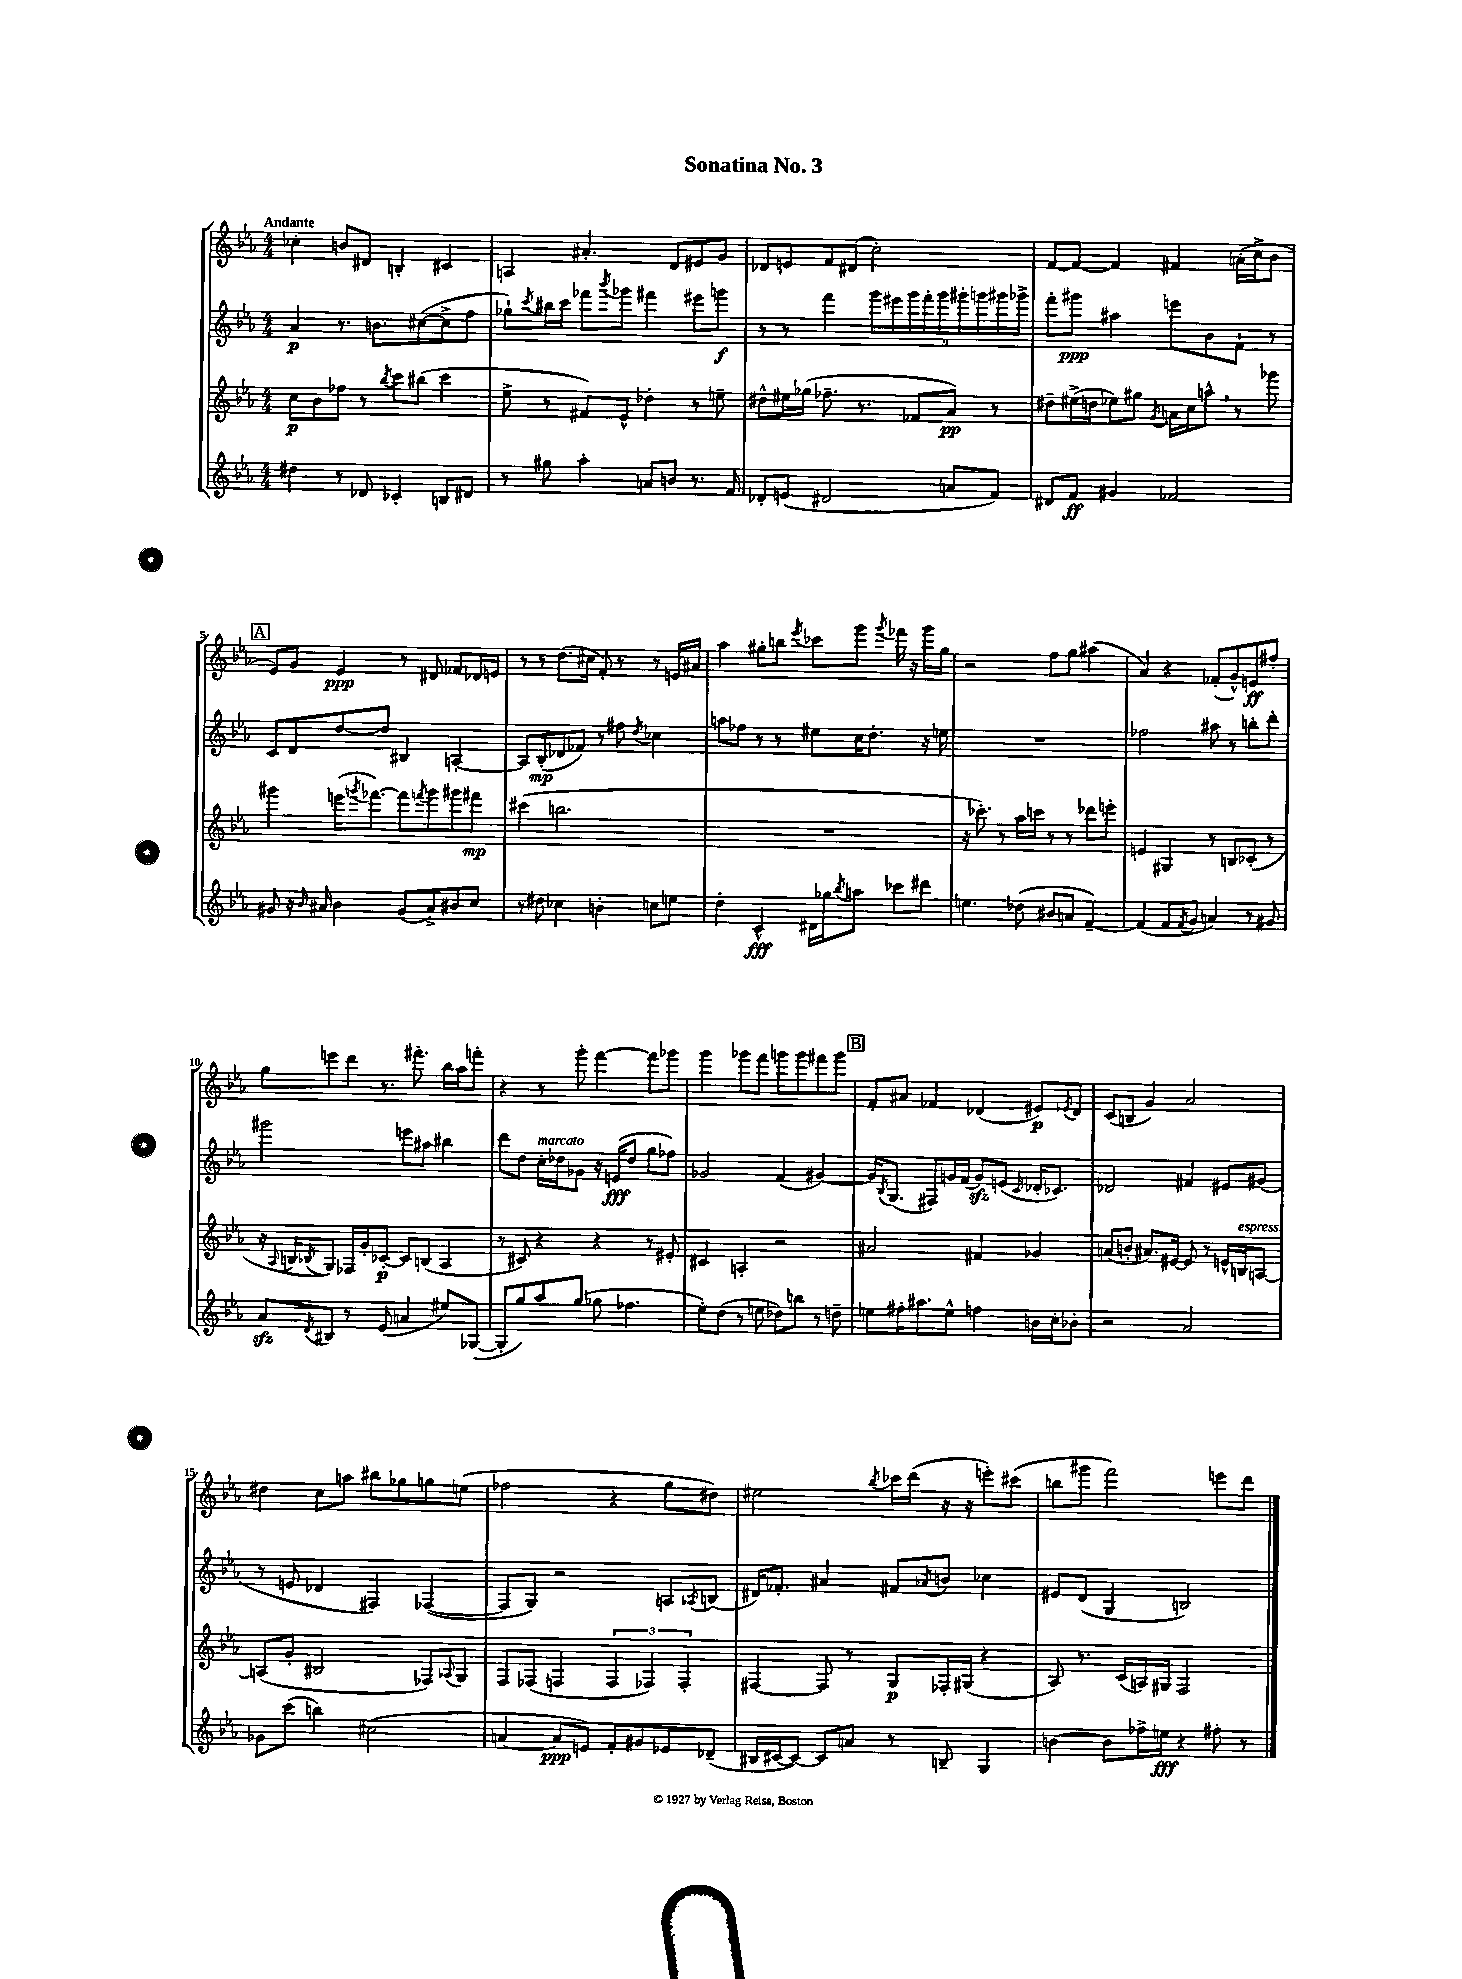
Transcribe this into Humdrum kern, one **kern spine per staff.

**kern	**kern	**kern	**kern
*staff4	*staff3	*staff2	*staff1
*clefG2	*clefG2	*clefG2	*clefG2
*k[b-e-a-]	*k[b-e-a-]	*k[b-e-a-]	*k[b-e-a-]
*M4/4	*M4/4	*M4/4	*M4/4
4dd#	8cc	4a-	4cc-'
.	8b-	.	.
8r	8ff-	8.r	8b
8d-	8r	.	8d#
.	.	8.b	.
.	8qbb-	.	.
4c-'	8ccc	.	4B'
.	(8bb#	([8cc#	.
8B	4ccc	8cc#^]	4c#
8d#	.	8ff	.
=	=	=	=
8r	8ee-^	8gg-`)	4A
.	.	8qccc	.
8gg#	8r	16bb#	.
.	.	16ccc	.
4aa-'	8f#)	8fff-	4.a#'
.	.	8qbbb-	.
.	8e-^^	8ggg-	.
8a	4dd-'	4fff#	.
8b	.	.	8d
8.r	8r	8eee#	8e#
.	8ee~	8ggg	8g
16f	.	.	.
=	=	=	=
8d-'	8dd#^^	8r	8d-
(8e	16ee#	8r	8e
.	(16gg-	.	.
2d#	8.ff-~	4fff	8f
.	.	.	(8d#
.	8.r	.	.
.	.	18ggg	2cc')
.	.	18eee#	.
.	.	18ggg	.
.	8f-	.	.
.	.	18fff'	.
.	.	18ggg	.
8a	8a-)	.	.
.	.	18ggg#'	.
.	.	18ggg	.
8f)	8r	.	.
.	.	18ggg#	.
.	.	18ggg-^	.
=	=	=	=
8d#	8dd#~	8fff'	[8f
8f	(16ee#^	8ggg#	8f_
.	16dd	.	.
4g#	8ee-)	4aa#	4f]
.	8gg#	.	.
.	8qg	.	.
2f-	16a	8eee	4f#
.	16cc	.	.
.	8aa^^	8b-	.
.	8r	8f`	(16a'
.	.	.	16cc^
.	8ggg-	8r	8b-
=	=	=	=
8g#	4ggg#	8c	8e-)
16r	.	8d	8g
16qqb-	.	.	.
16a#	.	.	.
4b-	(16eee	[8dd	4e-
.	8qggg	.	.
.	[8.fff-)	.	.
.	.	8dd]	.
(8g#	8fff-]	4B#	8r
.	8qfff	.	.
8a#^)	8ggg	.	8d#
8b#	8ggg#	[4A'	8f-
8cc	8fff#	.	16d-
.	.	.	16e
=	=	=	=
8r	(4ccc#	8A]	8r
8dd#	.	(8B-'	8r
4cc-	2.bb	8d-	(8.dd
.	.	8f-)	.
.	.	.	16cc#
4b'	.	8r	8f')
.	.	8ff#	8r
.	.	8qdd	.
8cc	.	4cc-	8r
8ee	.	.	16e
.	.	.	16a#
=	=	=	=
4dd'	1r	8aa	4aa-
.	.	8ff-	.
4c^^	.	8r	8gg#'
.	.	8r	8bb
.	.	.	8qeee-
16d#	.	8ee#	8ccc-
16gg-	.	.	.
8qbb-	.	.	.
8aa	.	16cc	8ggg
.	.	8.dd'	.
.	.	.	8qggg
8ccc-	.	.	16fff-
.	.	.	16r
8ddd#	.	16r	16ggg
.	.	16ee	16gg#
=	=	=	=
4.ee	16r	1r	2r
.	8.ccc-')	.	.
.	8r	.	.
(8dd-	16aa-	.	.
.	16ccc	.	.
8b#	8r	.	8ff
8a	8r	.	8gg
[4f~)	8ddd-	.	(4aa#
.	8eee'	.	.
=	=	=	=
(4f]	4e	2ff-	4a-)
8f	4G#	.	4r
8qf	.	.	.
8g	.	.	.
4a)	8r	8aa#	(8f-'
.	8B	8r	8g^^)
8r	(8c-'	8bb'	8e
8g#	8r	8ddd'	8ff#'
=	=	=	=
8a-	16r	2ggg#	8gg
.	8qqA-	.	.
.	16B	.	.
8qd	8qB-	.	.
8B#	8G)	.	8eee
8r	16F-	.	8ddd
.	16g'	.	.
(8e-	[8c-'	.	8.r
4a	8c-]	8eee	.
.	.	.	8.fff#'
.	(8B	8aa#	.
8ee#)	4A-	4bb#	16bb-
.	.	.	16aa-
([8G-	.	.	8fff'
=	=	=	=
8G-']	8r	8ddd	4r
8gg)	8c#)	8dd	.
8aa-	4r	16cc'	8r
.	.	16dd-	.
(8gg	.	8g-	8ggg'
8gg-	4r	16r	[4fff
.	.	(16e	.
4.ff-	.	8dd-	.
.	8r	8gg	8fff]
.	8e#'	8ff-)	8ggg-
=	=	=	=
8ee-')	4c#	2g-	4ggg
(8dd	.	.	.
8r	4A'	.	8ggg-
8ee	.	.	8fff
8dd-)	2r	(4f	8ggg
8bb	.	.	8ggg
8r	.	[4g#)	8fff#
8dd~	.	.	8ggg
=	=	=	=
8ee	2a#	16g#]	8f'
.	.	8qB-	.
.	.	(8.G	.
16ff#'	.	.	8a#
8.aa#	.	.	.
.	.	8F#)	4f-
8ee^^	.	16g	.
.	.	(16f	.
4ff	4f#	8g)	(4d-
.	.	(8e	.
.	.	16qqc	.
16b	4g-	16d-'	8e#)
16cc'	.	8.c-)	.
.	.	.	8qe-
8b-'	.	.	8d-
=	=	=	=
2r	(8a	2d-	(8c
.	8b'	.	8B
.	8.a#)	.	4g)
.	[16e#	.	.
2a-	8e#]	4f#	2a-
.	8r	.	.
.	16e^^	8e#	.
.	16B	.	.
.	[8A	(8g#	.
=	=	=	=
8g-	(8A]	8r	4dd#
(8ccc	8g'	8e	.
4bb)	2B#	4d-	8cc
.	.	.	8aa
(2cc#	.	4F#)	8bb#
.	.	.	8gg-
.	8F-)	([4F-	8gg
.	8qqA-	.	.
.	8G	.	(8ee
=	=	=	=
[4a	8F	8F-]	2ff-
.	(8F-	8G)	.
8a]	4F	2r	.
8e)	.	.	.
8f'	6F	.	4r
8g#	.	.	.
.	6F-)	.	.
8e-	.	8A	8gg
.	6F-'	.	.
.	.	8qA-	.
(8d-~	.	(8B	8dd#)
=	=	=	=
16B#	[4F#	16d#)	2ee#
[16c#	.	8.f-'	.
8c#_)	.	.	.
8c#]	8F#]	4a#	.
8a	8r	.	.
.	.	.	8qbb-
8r	8G	8f#	16ccc-
.	.	.	(16ddd
.	.	8qa-	.
8B~	16F-'	8b	16r
.	(16G#	.	16r
4G	4r	4cc-	8eee')
.	.	.	(8ccc#
=	=	=	=
[4b	8A-)	8e#	8bb
.	8.r	(8d	8ggg#
8b]	.	4G	2fff)
.	(16c	.	.
16ff-^	16A)	.	.
16ee	16G#	.	.
4r	2F	2B)	.
8ff#'	.	.	8eee
8r	.	.	8ddd
==	==	==	==
*-	*-	*-	*-
